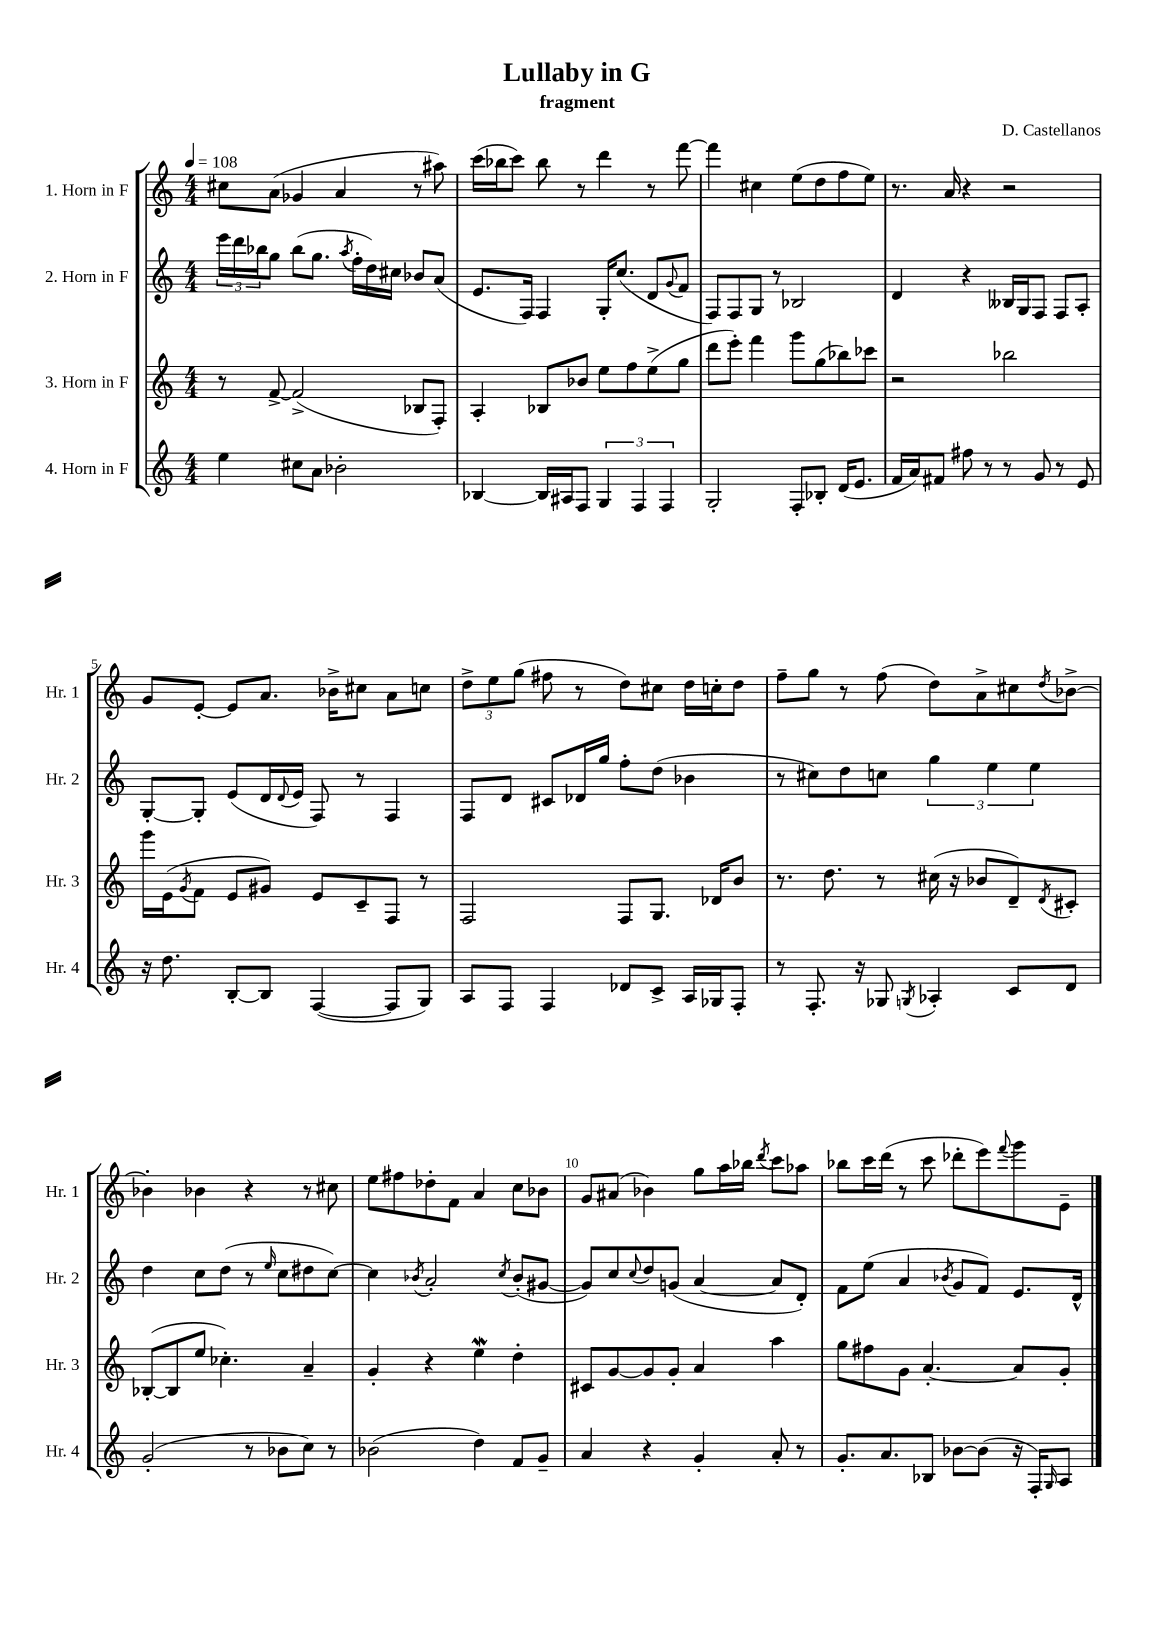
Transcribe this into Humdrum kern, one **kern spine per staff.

**kern	**kern	**kern	**kern
*staff4	*staff3	*staff2	*staff1
*clefG2	*clefG2	*clefG2	*clefG2
*k[]	*k[]	*k[]	*k[]
*M4/4	*M4/4	*M4/4	*M4/4
*MM108	*MM108	*MM108	*MM108
4ee	8r	24eee	8cc#
.	.	24ddd	.
.	.	24bb-	.
.	[8f^	8gg	(8a
8cc#	(2f^]	(8bb-	4g-
8a	.	8.gg	.
2b-'	.	.	4a
.	.	8qaa	.
.	.	16ff'	.
.	.	16dd)	.
.	.	16cc#	.
.	8B-	8b-	8r
.	8F')	(8a	8aa#)
=	=	=	=
[4B-	4A'	8.e	(16ccc
.	.	.	16bb-
.	.	.	8ccc)
.	.	16F)	.
16B-]	8B-	4F	8bb-
16A#	.	.	.
8F	8b-	.	8r
6G	8ee	16G'	4ddd
.	.	(8.cc	.
.	8ff	.	.
6F	.	.	.
.	(8ee^	8d	8r
6F	.	.	.
.	.	8qqg	.
.	8gg	8f	[8fff
=	=	=	=
2G'	8ddd	8F)	4fff]
.	8eee')	8F	.
.	4fff	8G	4cc#
.	.	8r	.
8F'	8ggg	2B-	(8ee
8B-'	(8gg	.	8dd
(16d	8bb-)	.	8ff
8.e	.	.	.
.	8ccc-	.	8ee)
=	=	=	=
16f	2r	4d	8.r
16a)	.	.	.
8f#	.	.	.
.	.	.	16a
8ff#	.	4r	4r
8r	.	.	.
8r	2bb-	16B--	2r
.	.	16G	.
8g	.	8F	.
8r	.	8F	.
8e	.	8A'	.
=	=	=	=
16r	16ggg	[8G'	8g
8.dd	(16e	.	.
.	8qg	.	.
.	8f	8G']	[8e'
[8B'	8e	(8e	8e]
8B]	8g#)	16d	8.a
.	.	8qqd	.
.	.	16e	.
([4F	8e	8F)	.
.	.	.	16b-^
.	8c~	8r	8cc#
8F]	8F	4F	8a
8G)	8r	.	8cc
=	=	=	=
8A	2F	8F	12dd^
.	.	.	12ee
8F	.	8d	.
.	.	.	(12gg
4F	.	8c#	8ff#
.	.	16d-	8r
.	.	16gg	.
8d-	8F	8ff'	8dd)
8c^	8.G	(8dd	8cc#
16A	.	4b-	16dd
16G-	16d-	.	16cc'
8F'	8b	.	8dd
=	=	=	=
8r	8.r	8r	8ff~
8.F'	.	8cc#)	8gg
.	8.dd	.	.
.	.	8dd	8r
16r	.	.	.
8G-	8r	8cc	(8ff
8qG	.	.	.
4A-'	(16cc#	6gg	8dd)
.	16r	.	.
.	8b-	.	8a^
.	.	6ee	.
8c	8d~)	.	8cc#
.	.	6ee	.
.	8qd	.	8qdd
8d	8c#'	.	[8b-^
=	=	=	=
(2g'	([8B-'	4dd	4b-']
.	8B-]	.	.
.	8ee	8cc	4b-
.	4.cc-')	(8dd	.
8r	.	8r	4r
.	.	16qqee	.
8b-	.	8cc	.
8cc)	4a~	8dd#	8r
8r	.	[8cc)	8cc#
=	=	=	=
(2b-	4g'	4cc]	8ee
.	.	.	8ff#
.	.	8qb-	.
.	4r	2a'	8dd-'
.	.	.	8f
4dd)	4ee	.	4a
.	.	8qcc	.
8f	4dd'	(8b-'	8cc
8g~	.	[8g#	8b-
=	=	=	=
4a	8c#	8g#])	8g
.	[8g	8cc	(8a#
.	.	8qqcc	.
4r	8g]	8dd	4b-)
.	8g'	(8g	.
4g'	4a	[4a	8gg
.	.	.	16aa
.	.	.	16bb-
.	.	.	8qddd
8a'	4aa	8a]	8ccc
8r	.	8d')	8aa-
=	=	=	=
8.g'	8gg	8f	8bb-
.	8ff#	(8ee	16ccc
8.a	.	.	(16ddd
.	8g	4a	8r
8B-	[4.a'	.	8ccc
.	.	8qb-	.
[8b-	.	8g	8ddd-'
(8b-]	.	8f)	8eee)
.	.	.	8qqfff
16r	8a]	8.e	8ggg
16F')	.	.	.
16qqG	.	.	.
8A	8g'	.	8e~
.	.	16d^^	.
==	==	==	==
*-	*-	*-	*-
